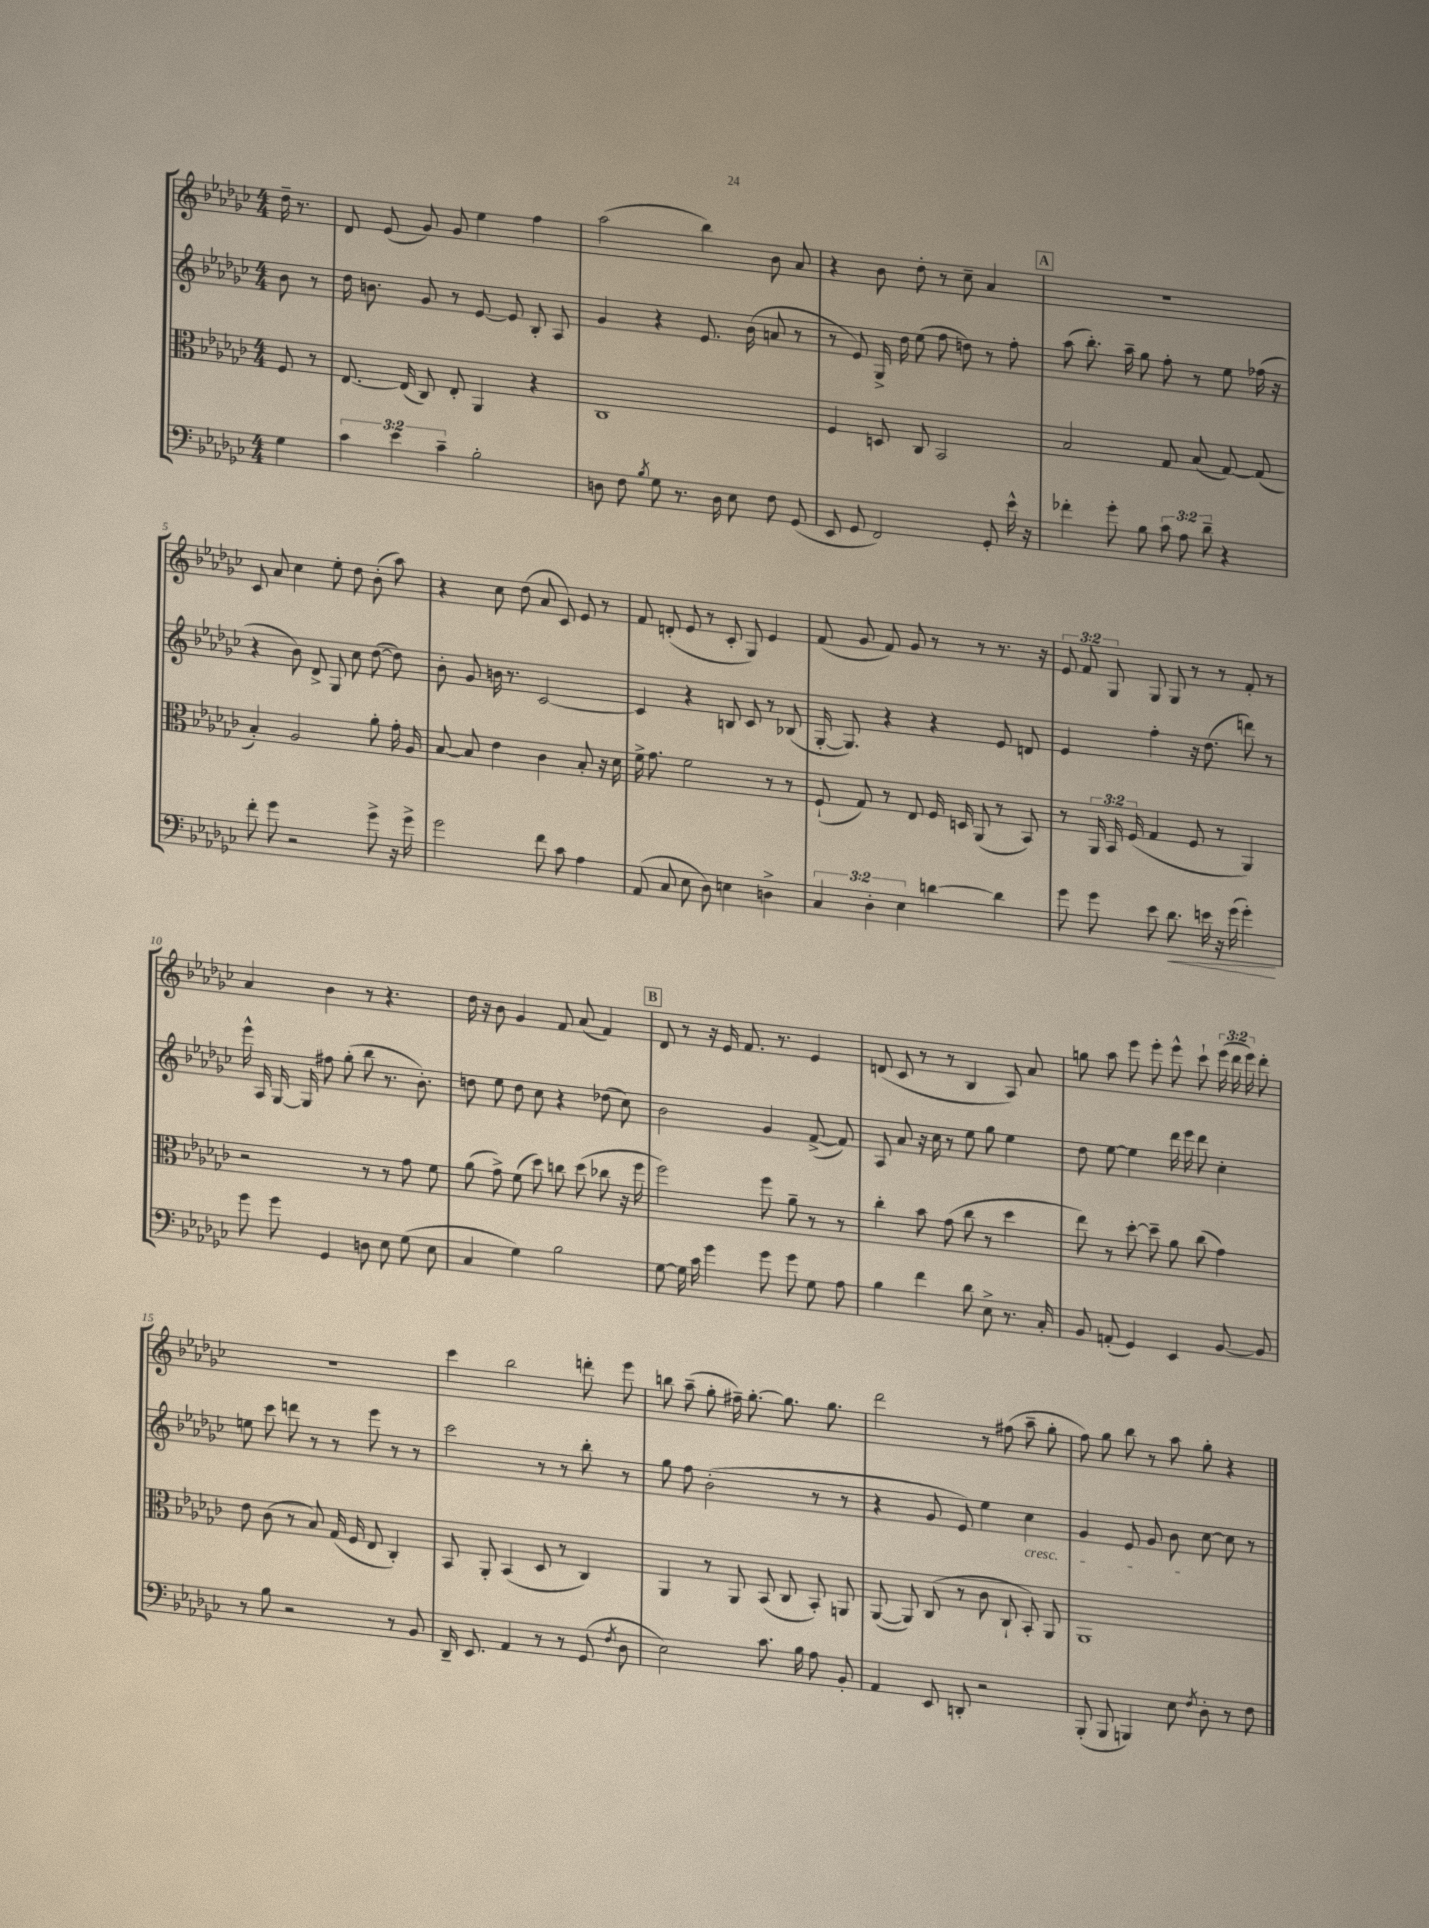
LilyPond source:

<<
\new StaffGroup <<
\new Staff = "s0" {
    \clef treble \key ges \major \numericTimeSignature \time 4/4 \override Staff.TupletNumber.text = #tuplet-number::calc-fraction-text \partial 4
    \autoBeamOff des''16-- r8. |
    des'8 ees'8( ges'8) ges'8 ees''4 f''4 |
    aes''2( bes''4) bes'8 aes'8 |
    r4 bes'8 des''8-. r8 ces''8-- aes'4 |
    \mark \markup { \box "A" } R1 |
    ces'8 aes'8 ces''4 ees''8-. des''8 bes'8-.( aes''8) |
    r4 ces''8 des''8( aes'8 ces'8) ees'8 r8 |
    f'8 d'8-.( ees'8 r8 ces'8-. ges8) ees'4 |
    f'8( ges'8 f'8) ges'8 r8 r8 r8. r16 |
    \tuplet 3/2 { ees'8 f'8 ges8 } ges8 ges8 r8 r8 f'8-. r8 |
    aes'4 bes'4 r8 r4. |
    des''16 r16 bes'8 ges'4 f'8 aes'8( f'4) |
    \mark \markup { \box "B" } des'8 r8 r16 ees'16 f'8. r8. ees'4 |
    d'8( ces'8 r8 r8 bes4 aes8) aes'8 |
    g''8 aes''8 ees'''8 ees'''8-. ees'''8-^ ces'''8-! \tuplet 3/2 { ees'''16( des'''16 ees'''16) } des'''8-. |
    R1 |
    ces'''4 bes''2 d'''8-. ees'''8 |
    b''8 aes''8--( ges''8-. fis''16--) ges''8.~-. ges''8. ges''8. |
    des'''2 r8 fis''8( aes''8-- ges''8-. |
    f''8) ges''8 bes''8 r8 aes''8 ges''8-. r4 \bar "|." |
}
\new Staff = "s1" {
    \clef treble \key ges \major \numericTimeSignature \time 4/4 \partial 4
    \autoBeamOff bes'8 r8 |
    des''16 b'8. ges'8 r8 ees'8~ ees'8 bes8-. aes8 |
    ges'4 r4 ees'8. bes'16( a'8 r8 |
    r8 ees'8) ges16-> des''16 ees''8( f''8 d''8) r8 f''8-. |
    \mark \markup { \box "A" } aes''8( bes''8.-.) aes''16-- ges''8 f''8-. r8 ees''8 fes''16( r16 |
    r4 bes'8) des'8-> ges8 ces''8 des''8~( des''8) |
    bes'8-. ges'8 b'16 r8. ces'2~ |
    ces'4 r4 b8 ces'8 r8 bes8( |
    ges16~-. ges8.) r4 r4 ees'8 d'8 |
    ees'4 f''4-. r16 des''8.( d'''8) r8 |
    ees'''16-^ aes16 ges16~ ges16 fis''8 ges''8-.( bes''8 r8. bes'8.-.) |
    d''8 ees''8 d''8 ces''8 r4 des''8( ces''8) |
    \mark \markup { \box "B" } bes'2 ges'4 f'8~->( f'8) |
    aes8 aes'8 r16 ces''16 r8 ees''8 ges''8 ees''4 |
    des''8 ees''8~ ees''4 des'''16 ees'''16 des'''8 ces''4-. |
    e''8 ces'''8 d'''8 r8 r8 ees'''8 r8 r8 |
    ces'''2 r8 r8 bes''8-. r8 |
    ges''8 f''8 bes'2-.( r8 r8 |
    r4 ges'8 ees'8) ees''4 ces''4\cresc |
    ges'4 ees'8 ges'8 bes'8\! ces''8~ ces''8 r8 \bar "|." |
}
\new Staff = "s2" {
    \clef alto \key ges \major \numericTimeSignature \time 4/4 \override Staff.TupletNumber.text = #tuplet-number::calc-fraction-text \partial 4
    \autoBeamOff f8 r8 |
    ees8.~ ees16( ces8) ees8-. aes,4 r4 |
    ces1 |
    f4 d8 ces8 bes,2 |
    \mark \markup { \box "A" } bes2 ges8 bes8( ges8~) ges8( |
    bes4-.) aes2 aes'8-. ges'16-. aes16 |
    bes8~ bes8 ees'4 ces'4 bes8-. r16 des'16 |
    f'16-> ges'8. f'2 r8 r8 |
    f8-!( ges8) r8 ees8 f16 d16 aes,8( r8 bes,8) |
    r8 \tuplet 3/2 { aes,16 bes,16 f16( } ges4 f8 r8 aes,4) |
    r2 r8 r8 ges'8 f'8 |
    aes'8( ges'8->) f'8( des''8) c''8 des''8( ces''8 r16 f''16 |
    \mark \markup { \box "B" } f''2) f''8 aes'8-- r8 r8 |
    ces''4-. bes'8 ges'8( ces''8 r8 des''4 |
    ees''8) r8 des''8~-. des''8-- aes'8 ces''8( ges'4) |
    ees'8 ces'8( r8 bes8) ges16( f16 ees8 ces4-.) |
    bes,8 aes,8-. bes,4( des8 r8 ces4) |
    aes,4 r8 aes,8 bes,8( ces8 bes,8-.) a,8 |
    aes,8~( aes,8) ces8( r8 ces'8 ces8-! bes,8-.) aes,8 |
    aes,1 \bar "|." |
}
\new Staff = "s3" {
    \clef bass \key ges \major \numericTimeSignature \time 4/4 \override Staff.TupletNumber.text = #tuplet-number::calc-fraction-text \partial 4
    \autoBeamOff ges4 |
    \tuplet 3/2 { ces'4 ees'4 ces'4-- } bes2-. |
    d8 f8 \acciaccatura { bes8 } ges8 r8. d16 ees8 f8 ges,8( |
    ees,8 ges,8 f,2) ges,8-. ees'16-^ r16 |
    \mark \markup { \box "A" } fes'4-. ges'8-. bes8 \tuplet 3/2 { ces'8 aes8 des'8-- } r4 |
    f'8-. ges'8 r2 ges'8-> r16 ges'16-> |
    ges'2 f'8 ces'8 aes4 |
    aes,8( ces8 ees8 des8) e4 d4-> |
    \tuplet 3/2 { ces4 des4-. ees4 } d'4~ d'4 |
    ges'8 ges'8 ees'8 des'8.\< e'16 r16 ges'16( ges'4-.\!) |
    ges'8 ges'8 ges,4 d8 ees8 ges8( ees8 |
    ces4 ges4) bes2 |
    \mark \markup { \box "B" } ges8~ ges16 ces'16 ges'4 ges'8 ges'8 ges8 aes8 |
    bes4 f'4 des'8 ees8-> r8. ces16-. |
    bes,8 a,8-.( ges,4) ees,4 bes,8~ bes,8 |
    r8 bes8 r2 r8 bes,8 |
    des,16-- ees,8. aes,4 r8 r8 ges,8( \acciaccatura { f8 } des8 |
    ees2) ces'8. bes16 aes8 bes,8-. |
    aes,4 ees,8 d,8-. r2 |
    bes,,8-.( bes,,8 b,,4) ees8 \acciaccatura { f8 } des8-. r8 f8 \bar "|." |
}
>>
>>
